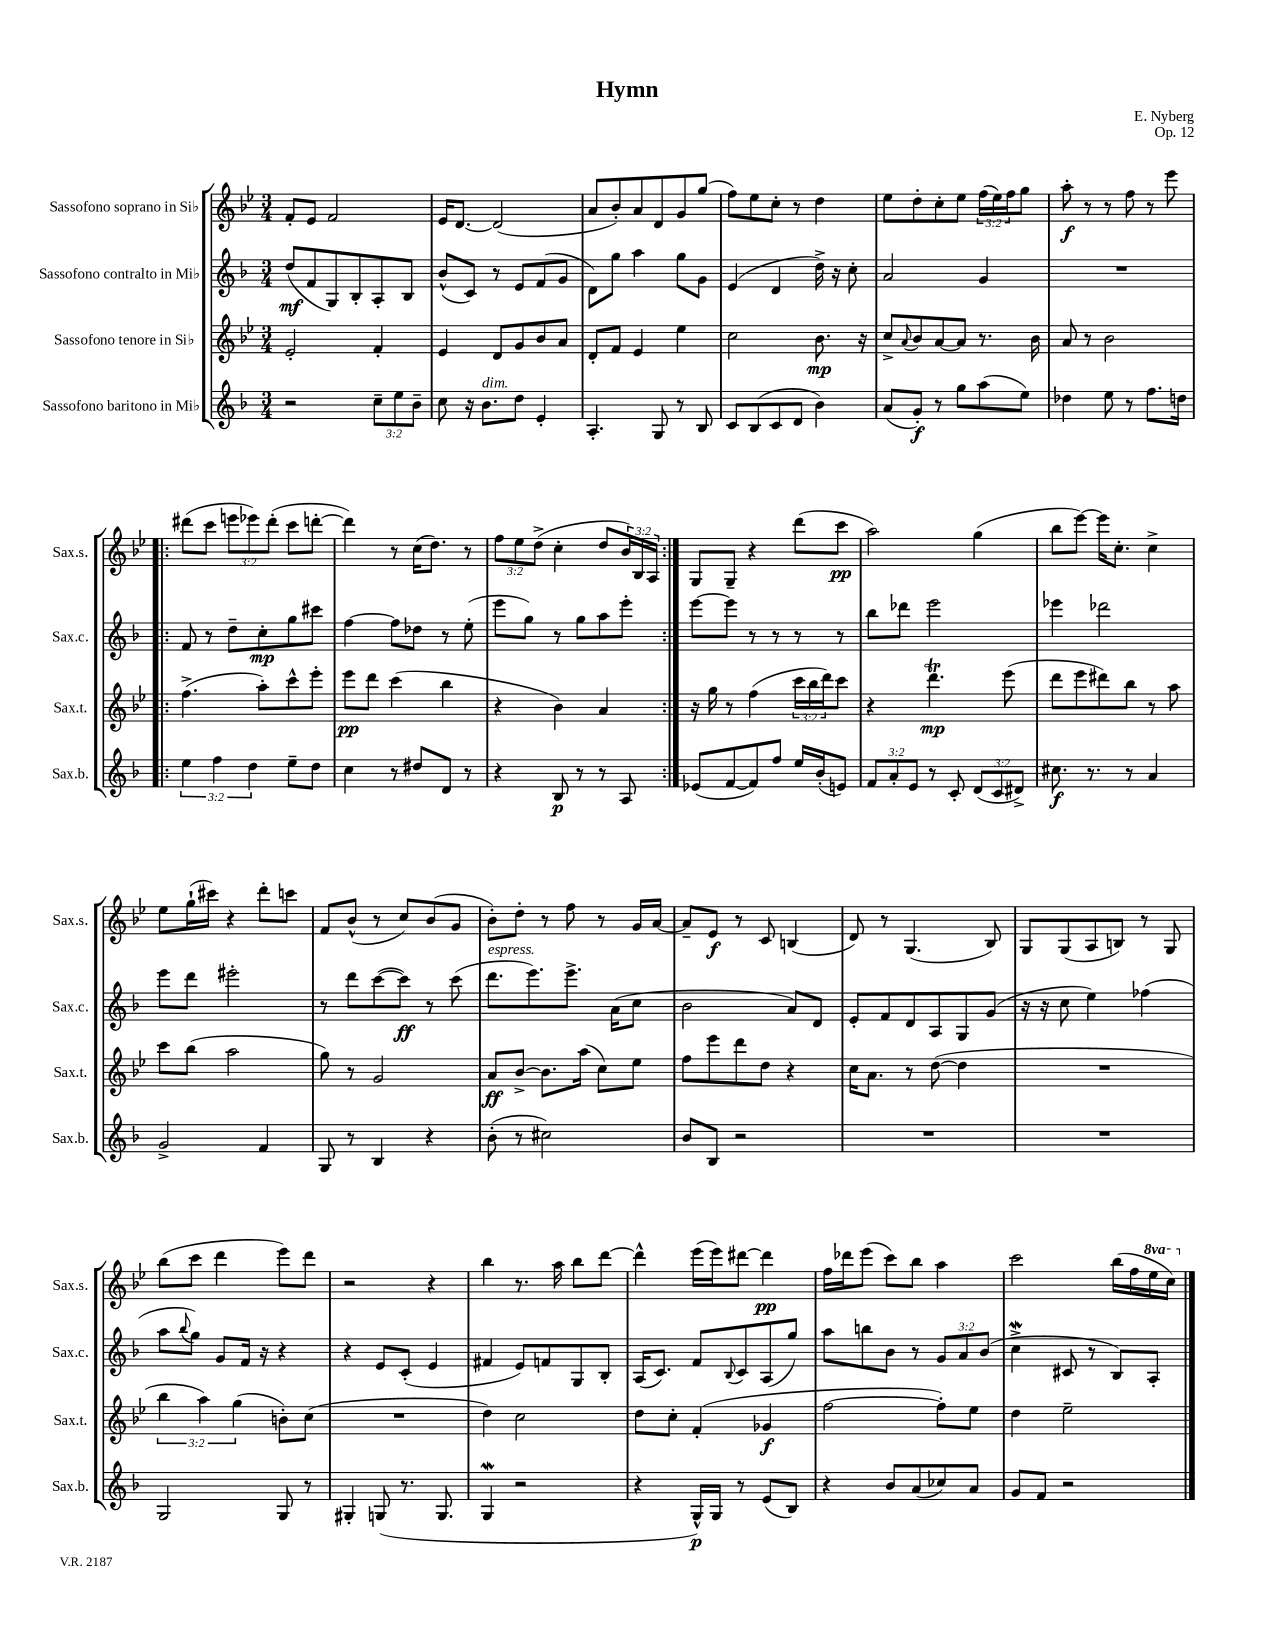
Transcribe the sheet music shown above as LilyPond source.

\header { title = "Hymn" composer = "E. Nyberg" opus = "Op. 12" }
<<
\new StaffGroup <<
\new Staff = "s0" \with { instrumentName = "Sassofono soprano in Sib" shortInstrumentName = "Sax.s." } {
    \clef treble \key bes \major \numericTimeSignature \time 3/4 \override Staff.TupletNumber.text = #tuplet-number::calc-fraction-text \set Staff.ottavationMarkups = #ottavation-simple-ordinals
    f'8-. ees'8 f'2 |
    ees'16 d'8.~ d'2( |
    a'8 bes'8-.) a'8 d'8 g'8 g''8( |
    f''8) ees''8 c''8-. r8 d''4 |
    ees''8 d''8-. c''8-. ees''8 \tuplet 3/2 { f''16( ees''16) f''16 } g''8 |
    a''8-.\f r8 r8 f''8 r8 ees'''8 |
    \repeat volta 2 { dis'''8( c'''8 \tuplet 3/2 { e'''8 ees'''8) dis'''8-.( } c'''8 d'''8~-. |
    d'''4) r8 c''16( d''8.) r8 |
    \tuplet 3/2 { f''8 ees''8 d''8->( } c''4-. d''8 \tuplet 3/2 { bes'16) bes16 a16 } | }
    g8 g8-- r4 d'''8( c'''8\pp |
    a''2) g''4( |
    bes''8 ees'''8~) ees'''16 c''8.-. c''4-> |
    ees''8 g''16-!( cis'''16) r4 d'''8-. c'''8 |
    f'8 bes'8-^( r8 c''8) bes'8( g'8 |
    bes'8-.) d''8-. r8 f''8 r8 g'16 a'16~ |
    a'8-- ees'8\f r8 c'8 b4( |
    d'8) r8 g4.( bes8) |
    g8 g8( a8 b8) r8 g8 |
    bes''8( c'''8 d'''4 ees'''8) d'''8 |
    r2 r4 |
    bes''4 r8. a''16 bes''8 d'''8~ |
    d'''4-^ ees'''16( ees'''16) dis'''8~ dis'''4\pp |
    f''16 des'''16 ees'''8( c'''8) bes''8 a''4 |
    c'''2 bes''16( f''16 \ottava #1 ees'''16 c'''16) \ottava #0 \bar "|." |
}
\new Staff = "s1" \with { instrumentName = "Sassofono contralto in Mib" shortInstrumentName = "Sax.c." } {
    \clef treble \key f \major \numericTimeSignature \time 3/4 \override Staff.TupletNumber.text = #tuplet-number::calc-fraction-text
    d''8\mf( f'8 g8) bes8-. a8-. bes8 |
    bes'8-^( c'8) r8 e'8 f'8( g'8 |
    d'8) g''8 a''4 g''8 g'8 |
    e'4( d'4 d''16->) r16 c''8-. |
    a'2 g'4 |
    R2. |
    \repeat volta 2 { f'8 r8 d''8-- c''8-.\mp g''8 cis'''8 |
    f''4~ f''8 des''8 r8 e''8-.( |
    e'''8 g''8) r8 g''8 a''8 e'''8-. | }
    e'''8~ e'''8 r8 r8 r8 r8 |
    bes''8 des'''8 e'''2 |
    ees'''4 des'''2 |
    e'''8 d'''8 eis'''2-. |
    r8 d'''8 c'''8~( c'''8\ff) r8 c'''8( |
    d'''8.^\markup { \italic "espress." } e'''8.) e'''8.-> a'16( c''8 |
    bes'2 a'8) d'8 |
    e'8-. f'8 d'8 a8 g8 g'8( |
    r16 r16 c''8 e''4) fes''4( |
    a''8 \appoggiatura { bes''8 } g''8) g'8 f'16 r16 r4 |
    r4 e'8 c'8-.( e'4 |
    fis'4 e'8) f'8 g8 bes8-. |
    a16( c'8.) f'8 \appoggiatura { bes8 } c'8 a8( g''8) |
    a''8 b''8 bes'8 r8 \tuplet 3/2 { g'8 a'8 bes'8( } |
    c''4->\mordent cis'8 r8 bes8) a8-. \bar "|." |
}
\new Staff = "s2" \with { instrumentName = "Sassofono tenore in Sib" shortInstrumentName = "Sax.t." } {
    \clef treble \key bes \major \numericTimeSignature \time 3/4 \override Staff.TupletNumber.text = #tuplet-number::calc-fraction-text
    ees'2-. f'4-. |
    ees'4 d'8 g'8 bes'8 a'8 |
    d'8-. f'8 ees'4 ees''4 |
    c''2 bes'8.\mp r16 |
    c''8-> \appoggiatura { a'8 } bes'8 a'8~ a'8 r8. bes'16 |
    a'8 r8 bes'2 |
    \repeat volta 2 { f''4.->( a''8-.) c'''8-^ ees'''8-. |
    ees'''8\pp d'''8 c'''4( bes''4 |
    r4 bes'4) a'4 | }
    r16 g''16 r8 f''4( \tuplet 3/2 { c'''16 bes''16 d'''16) } c'''8 |
    r4 d'''4.\trill\mp ees'''8( |
    d'''8 ees'''8 dis'''8) bes''8 r8 a''8 |
    c'''8 bes''8( a''2 |
    g''8) r8 g'2 |
    a'8\ff bes'8~-> bes'8. a''16( c''8) ees''8 |
    f''8 ees'''8 d'''8 d''8 r4 |
    c''16 a'8. r8 d''8~( d''4 |
    R2. |
    \tuplet 3/2 { bes''4 a''4) g''4( } b'8-.) c''8( |
    R2. |
    d''4) c''2 |
    d''8 c''8-. f'4-.( ges'4\f |
    f''2~ f''8-.) ees''8 |
    d''4 ees''2-- \bar "|." |
}
\new Staff = "s3" \with { instrumentName = "Sassofono baritono in Mib" shortInstrumentName = "Sax.b." } {
    \clef treble \key f \major \numericTimeSignature \time 3/4 \override Staff.TupletNumber.text = #tuplet-number::calc-fraction-text
    r2 \tuplet 3/2 { c''8-- e''8 bes'8-- } |
    c''8 r16 bes'8.^\markup { \italic "dim." } d''8 e'4-. |
    a4.-. g8 r8 bes8 |
    c'8 bes8( c'8 d'8 bes'4) |
    a'8( g'8-.\f) r8 g''8 a''8( e''8) |
    des''4 e''8 r8 f''8. d''16 |
    \repeat volta 2 { \tuplet 3/2 { e''4 f''4 d''4 } e''8-- d''8 |
    c''4 r8 dis''8 d'8 r8 |
    r4 bes8\p r8 r8 a8 | }
    ees'8( f'8~ f'8) f''8 e''16 bes'16-.( e'8) |
    \tuplet 3/2 { f'8 a'8-. e'8 } r8 c'8-. \tuplet 3/2 { d'8( c'8 dis'8->) } |
    cis''8.\f r8. r8 a'4 |
    g'2-> f'4 |
    g8 r8 bes4 r4 |
    bes'8-.( r8 cis''2) |
    bes'8 bes8 r2 |
    R2. |
    R2. |
    g2 g8 r8 |
    gis4-. g8( r8. g8. |
    g4\mordent r2 |
    r4 g16-^\p) g16 r8 e'8( bes8) |
    r4 bes'8 a'8( ces''8) a'8 |
    g'8 f'8 r2 \bar "|." |
}
>>
>>
\layout { \context { \Score \remove "Bar_number_engraver" } }
